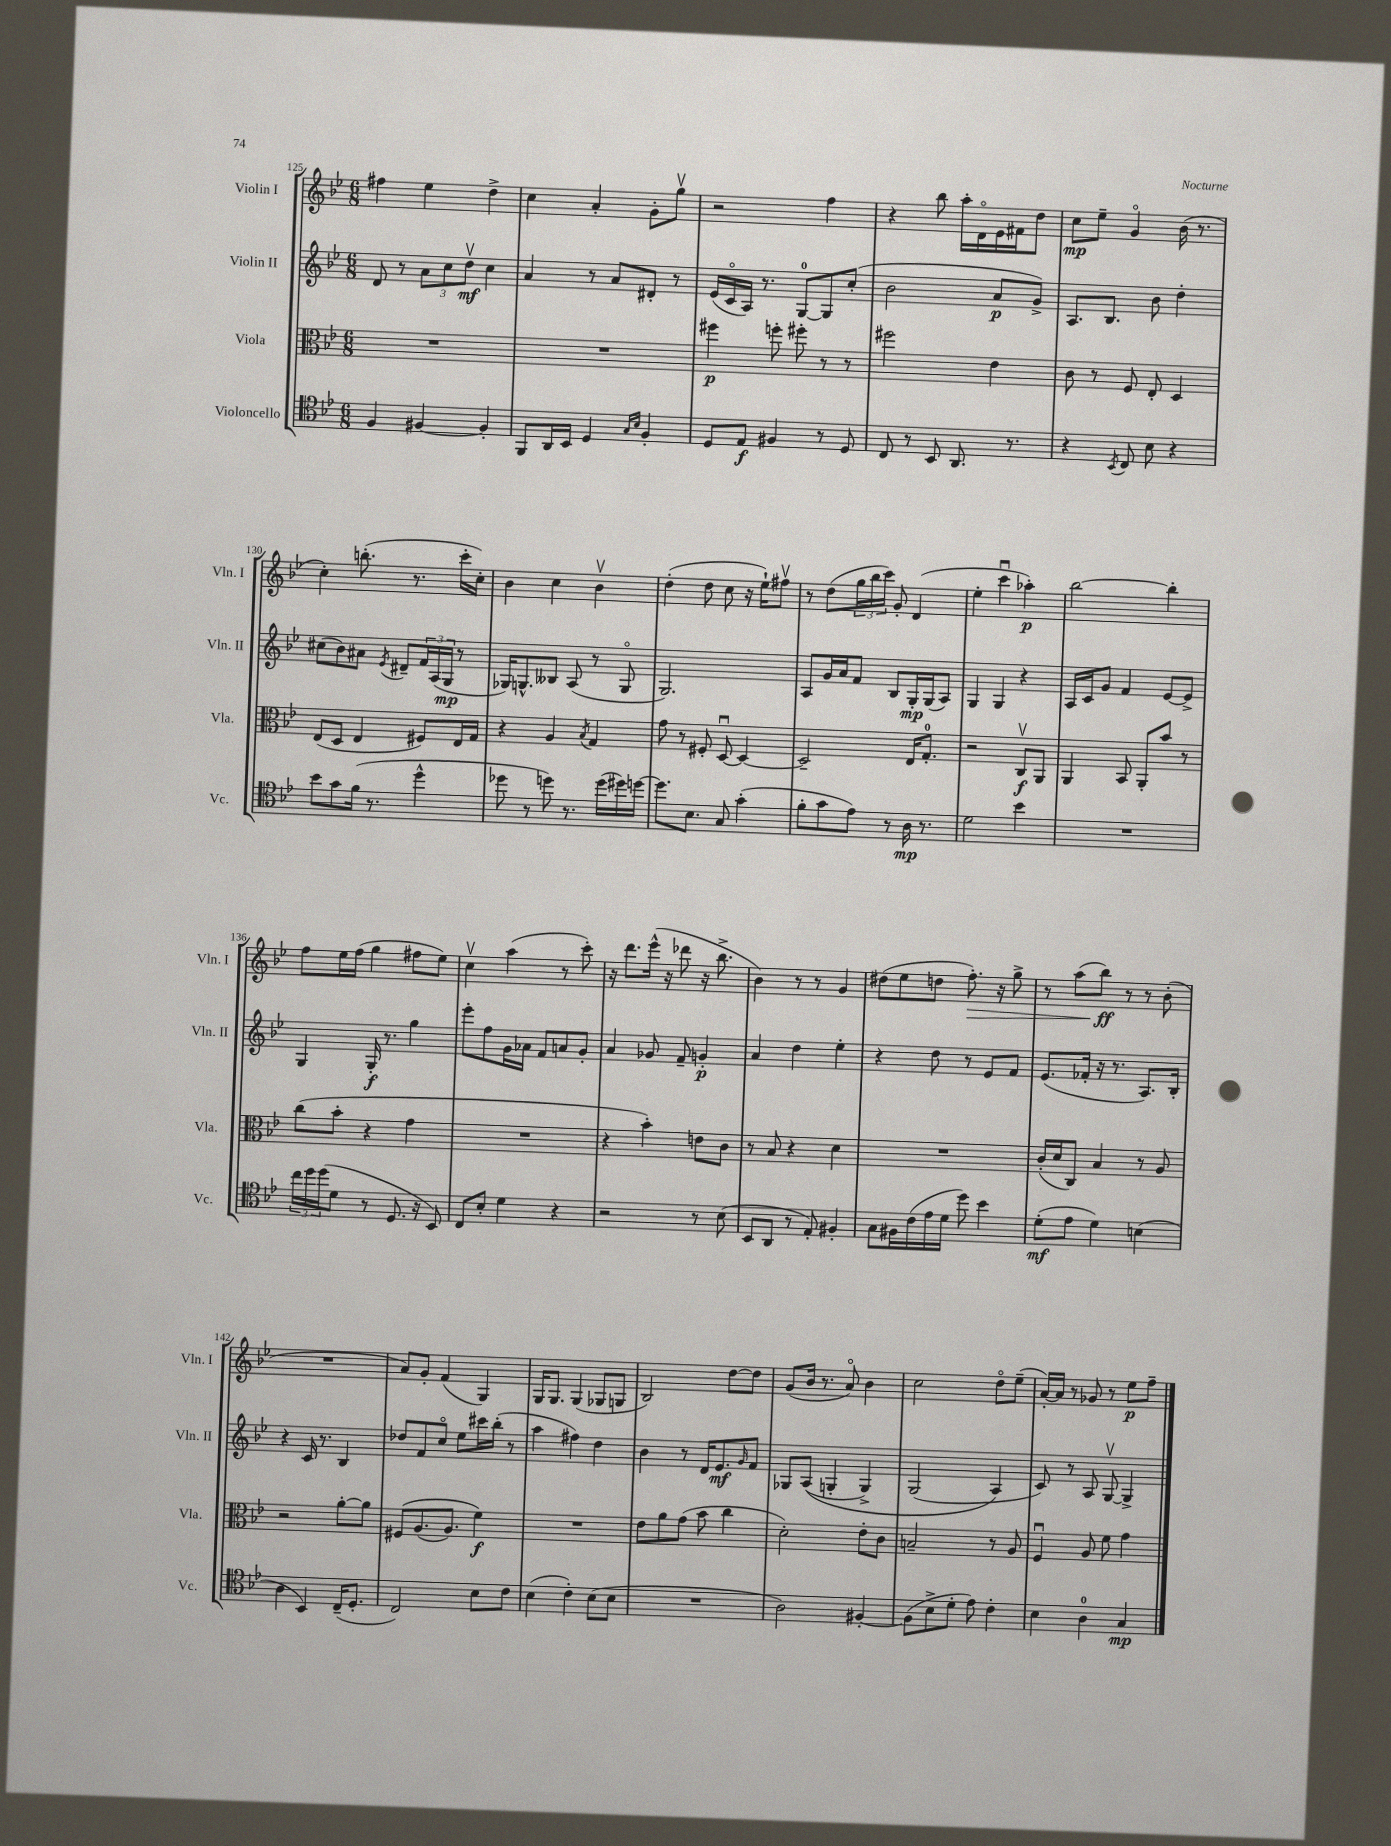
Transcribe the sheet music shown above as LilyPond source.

<<
\new StaffGroup <<
\new Staff = "s0" \with { instrumentName = "Violin I" shortInstrumentName = "Vln. I" } {
    \clef treble \key bes \major \numericTimeSignature \time 6/8
    fis''4 ees''4 d''4-> |
    c''4 a'4-. g'8-. g''8\upbow |
    r2 f''4 |
    r4 bes''8 a''16-. d'16\flageolet ees'16 fis'16 d''8 |
    c''8\mp ees''8-- g'4\flageolet bes'16( r8. |
    c''4-.) b''8.-.( r8. c'''16-. c''16-.) |
    bes'4 c''4 bes'4\upbow |
    d''4-.( d''8 c''8 r16 ees''16-!) fis''8\upbow |
    r8 d''8( \tuplet 3/2 { g''16 bes''16 c'''16) } g'8-. d'4( |
    ees''4-. c'''4\downbow aes''4-.\p) |
    bes''2~ bes''4-. |
    f''8 ees''16 f''16( g''4 fis''8 ees''8) |
    c''4\upbow a''4( r8 c'''8-.) |
    r16 d'''8. ees'''16-^( r16 des'''8 r16 bes''8.-> |
    bes'4) r8 r8 g'4 |
    dis''8( ees''8 d''8 f''8.-.\>) r16 g''8-> |
    r8 a''8( bes''8\ff\!) r8 r8 bes'8-.( |
    R2. |
    a'8) g'8-. f'4( g4) |
    g16 g8. g4( ges8 g8 |
    bes2) d''8~ d''8 |
    g'8( bes'16 r8. a'8\flageolet) bes'4 |
    c''2 d''8\flageolet ees''8--( |
    a'16~-.) a'16 r8 ges'8 r8 ees''8\p f''8-- \bar "|." |
}
\new Staff = "s1" \with { instrumentName = "Violin II" shortInstrumentName = "Vln. II" } {
    \clef treble \key bes \major \numericTimeSignature \time 6/8
    d'8 r8 \tuplet 3/2 { a'8 c''8 d''8\upbow\mf } c''4 |
    a'4 r8 a'8 dis'8-. r8 |
    ees'16( c'16\flageolet a16) r8. g8-0~ g8 c''8-.( |
    bes'2 a'8\p g'8->) |
    a8. bes8. bes'8 d''4-. |
    cis''8( bes'8) ais'8 \acciaccatura { ees'8 } dis'8-- \tuplet 3/2 { f'16 a16( g16\mp } r8 |
    ges16) g8.-^ beses8 a8( r8 g8\flageolet |
    g2.) |
    a8 g'16 a'16 f'8 bes8 g16-.\mp g16( a8) |
    g4 g4 r4 |
    a16 c'16 g'8 f'4 ees'8~ ees'8-> |
    g4 g16-.\f r8. g''4 |
    ees'''8-. f''8 g'16 aes'16 f'8 a'8 g'8-. |
    a'4 ges'8 f'8-- g'4-.\p |
    a'4 d''4 ees''4-. |
    r4 d''8 r8 ees'8 f'8 |
    ees'8.( fes'16-. r16 r8. a8.) bes16-. |
    r4 c'16 r8. bes4 |
    des''8 f'8 c''8\flageolet ees''8 cis'''16 bes''16-.( r8 |
    a''4 fis''4) d''4 |
    bes'4 r8 d'16 ees'8.\mf \grace { g'16 } f'8 |
    ges8 a8(\( g4-. g4->) |
    g2( a4\) |
    c'8) r8 a8 g8~\upbow g4-> \bar "|." |
}
\new Staff = "s2" \with { instrumentName = "Viola" shortInstrumentName = "Vla." } {
    \clef alto \key bes \major \numericTimeSignature \time 6/8
    R2. |
    R2. |
    fis''4\p f''8-. fis''8-. r8 r8 |
    fis''2 ees'4 |
    c'8 r8 f8 ees8-. d4 |
    ees8( d8 ees4 fis8) ees16 g16 |
    r4 a4 \acciaccatura { bes8 } g4 |
    g'8 r8 fis8-. d8~\downbow d4~ |
    d2-- ees16 g8.-0-. |
    r2 c8\upbow\f a,8 |
    a,4 bes,8 a,8-. bes'8 r8 |
    c''8( bes'8-. r4 g'4 |
    R2. |
    r4 bes'4-.) e'8 c'8 |
    r8 bes8 r4 d'4 |
    R2. |
    c'16-.( d'16 c8) bes4 r8 a8 |
    r2 a'8~-. a'8 |
    fis8\( a8.( a8.) f'4\f\) |
    R2. |
    ees'8 a'8 g'8( bes'8 c''4 |
    d'2-.) ees'8-. c'8 |
    b2-- r8 a8 |
    f4\downbow a8 f'8 g'4 \bar "|." |
}
\new Staff = "s3" \with { instrumentName = "Violoncello" shortInstrumentName = "Vc." } {
    \clef tenor \key bes \major \numericTimeSignature \time 6/8
    f4 fis4~ fis4-. |
    f,8 a,16 bes,16 d4 \grace { g16 bes16 } f4-. |
    d8 ees8\f fis4 r8 d8 |
    c8 r8 bes,8 a,8. r8. |
    r4 \acciaccatura { bes,8 } c8 bes8 r4 |
    bes'8 g'8 f'16( r8. d''4-^ |
    des''8 r8 d''8) r8. d''16( dis''16) d''16~ |
    d''8. bes8. g8 g'4-.( |
    f'8-. g'8 ees'8) r8 a16\mp r8. |
    d'2 bes'4 |
    R2. |
    \tuplet 3/2 { c''16 d''16 d''16( } d'8 r8 d8. r16 bes,8) |
    c8 bes8-. d'4 r4 |
    r2 r8 bes8( |
    bes,8 a,8 r8 ees8-.) fis4-. |
    g8 fis16 c'16( ees'16 d'16 d''8) bes'4 |
    d'8-.\mf( ees'8 d'4) b4( |
    a4 bes,4) c16--( d8.-. |
    c2) bes8 c'8 |
    bes4( c'4-.) bes8( bes8 |
    R2. |
    a2) fis4~-. |
    fis8( bes8-> d'8-. ees'8) c'4-. |
    bes4 a4-0 g4\mp \bar "|." |
}
>>
>>
\layout { \context { \Score currentBarNumber = #125 } }
